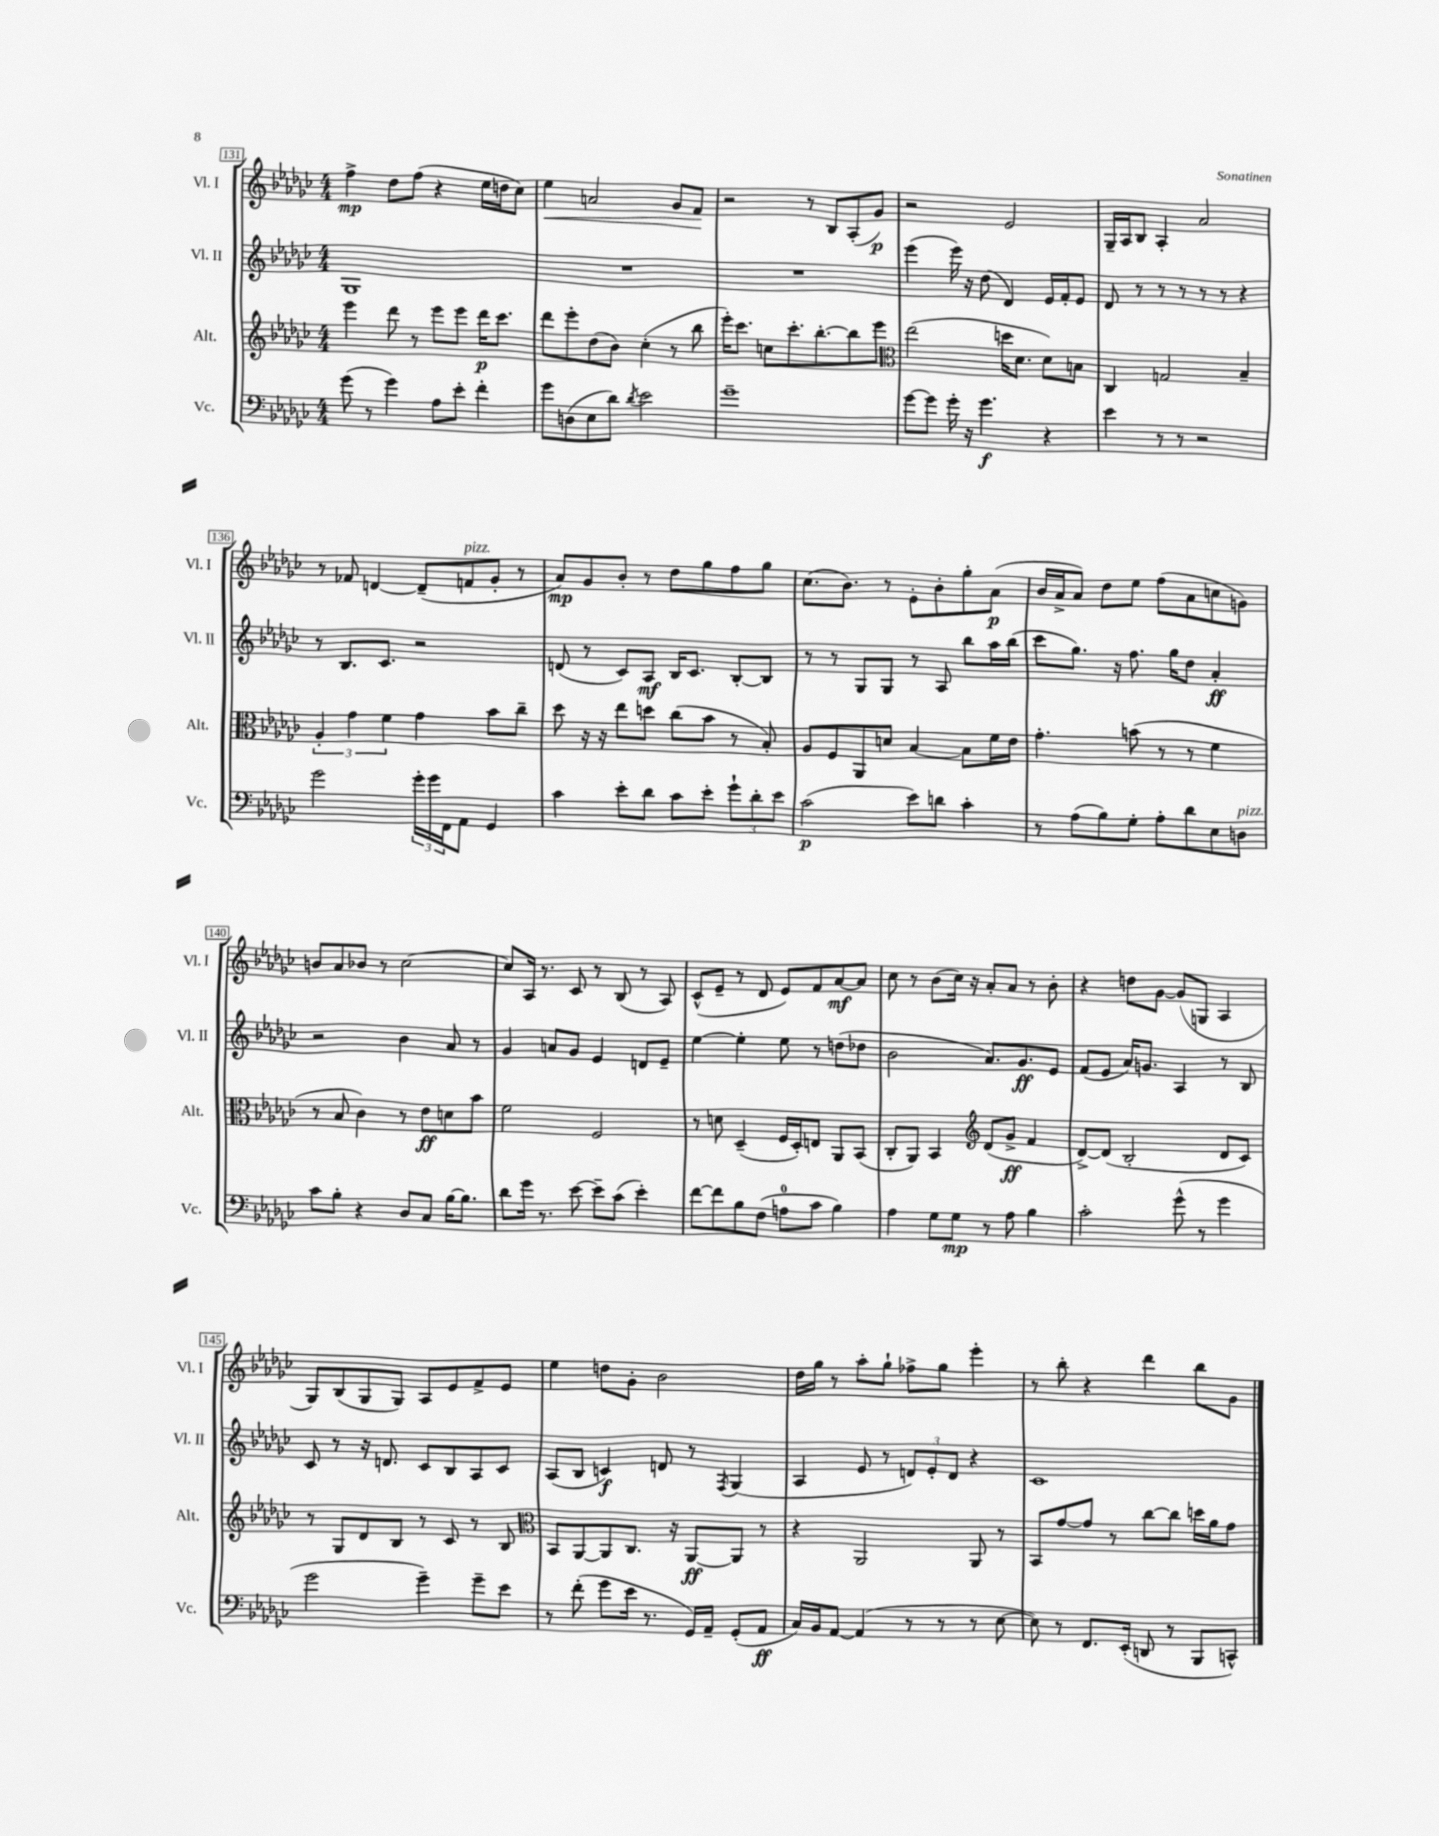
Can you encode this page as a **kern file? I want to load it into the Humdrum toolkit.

**kern	**kern	**kern	**kern
*staff4	*staff3	*staff2	*staff1
*clefF4	*clefG2	*clefG2	*clefG2
*k[b-e-a-d-g-c-]	*k[b-e-a-d-g-c-]	*k[b-e-a-d-g-c-]	*k[b-e-a-d-g-c-]
*M4/4	*M4/4	*M4/4	*M4/4
(8g-\	4eee-\	1G-	4ff^\
8r	.	.	.
4g-\)	8ddd-\	.	8dd-\L
.	8r	.	(8ff\J
8A-\L	8eee-\L	.	4r
8e-'\J	8eee-\J	.	.
4f'\	16ddd-\LK	.	16ee-\LL
.	8.ccc-\J	.	16dd\J
.	.	.	8cc-\J)
=	=	=	=
8g-\L	8ddd-\L	1r	4ee-\
(8D\	8eee-'\	.	.
8E-\	(8dd-\	.	2a/
8d-\J)	8b-\J)	.	.
8qd-/	.	.	.
2e-\	(4cc-'\	.	.
.	8r	.	8g-/L
.	8bb-\	.	8f/J
=	=	=	=
1g-~	16eee-'\LK)	1r	2r
.	8.ccc-\J	.	.
.	8cc\L	.	.
.	8.ccc-'\	.	.
.	.	.	8r
.	[8.bb-'\	.	.
.	.	.	8B-/L
.	8bb-\]	.	(8A-'/
.	8eee-\J	.	8g-/J)
=	=	=	=
*	*clefC3	*	*
[8g-\L	(2ee-\	(4eee-\	2r
8g-\]J	.	.	.
16g-'\	.	16eee-\)	.
16r	.	16r	.
4.g-\	.	(8dd-\	.
.	16dd\LK	4d-/)	2e-/
.	8.d-\J	.	.
4r	8d-\L)	16e-/LL	.
.	.	16f'/J	.
.	8B\J	8e-/J	.
=	=	=	=
4e-\	4C-/	8d-/	16G-~/LL
.	.	.	16A-/J
.	.	8r	8B-/J
8r	2G/	8r	4A-'/
8r	.	8r	.
2r	.	8r	2a-/
.	.	8r	.
.	4B-~/	4r	.
=	=	=	=
2g-\	6A-'/	8r	8r
.	.	8.B-/L	8f-/
.	6g-\	.	.
.	.	.	[4d/
.	.	8.c-/J	.
.	6f\	.	.
24g-'\LL	4g-\	2r	(8d~/]L
24g-\	.	.	.
24FF\J	.	.	.
8AA-\J	.	.	8f/
4GG-/	8b-\L	.	8g-'/J
.	8cc-~\J	.	8r
=	=	=	=
4c-\	8dd-\	(8d/	8a-/L)
.	16r	8r	8g-/
.	16r	.	.
8e-'\L	8ee-\L	8c-/L)	8b-'/J
8d-\J	8dd\J	8A-/J	8r
8c-\L	(8cc-\L	16B-/LK	8dd-\L
.	.	8.c-/J	.
8e-'\J	8b-\J	.	8gg-\
12g-`\L	8r	[8B-'/L	8ff\
12d-'\	.	.	.
.	8B-'/)	8B-/]J	8gg-\J
12e-\J	.	.	.
=	=	=	=
(2c-\	8A-/L	8r	(8.cc-\L
.	8F/	8r	.
.	.	.	8.b-\J)
.	8AA-/	8G-/L	.
.	8d/J	8G-/J	8r
8e-\L)	[4B-/	8r	8e-'\L
8d\J	.	8A-/	8b-'\
4c-'\	8B-\]L	8bb-\L	8gg-'\
.	16f\L	16aa-\L	(8a-\J
.	16e-\JJ	(16bb-\JJ	.
=	=	=	=
8r	4.g-'\	8ccc-\L	16b-/LL
.	.	.	16a-^/J
(8A-\L	.	8.gg-\J)	8a-/J)
8B-\)	.	.	8dd-\L
.	.	16r	.
8G-'\J	(8b\	8.ff\	8ee-\J
8A-'\L	8r	.	(8ff\L
.	.	16gg-\LK	.
8d-\	8r	8dd-\J	8a-\
8E-\	4f\	4a-'/	8cc\
8D\J	.	.	8g\J)
=	=	=	=
8c-\L	8r	2r	8b/L
8B-'\J	8B-/	.	8a-/
4r	4c-\)	.	8b-/J
.	.	.	8r
8D-/L	8r	4b-\	[2cc-\
8C-/J	8e-\L	.	.
[16B-\LK	8d\	8a-/	.
8.B-\]J	.	.	.
.	8b-\J	8r	.
=	=	=	=
8d-\L	2f\	4g-/	8cc-/]L
16g-\Jk	.	.	16A-/Jk
8.r	.	.	8.r
.	.	8a/L	.
[8e-\	.	8g-/J	8c-/
8e-~\]L	2F/	4e-/	8r
(8c-\J	.	.	(8B-/
4e-'\)	.	8d/L	8r
.	.	8e-~/J	8A-/)
=	=	=	=
[8f\L	8r	[4ee-\	(8c-^^/L
8f\]	8d\	.	8e-~/J
8B-\	(4D-~/	4ee-'\]	8r
(8F\J	.	.	8d-/
8A\L	16F/LL	8ee-\	8e-/L)
.	16D-'/J)	.	.
8c-\J	8E/J	8r	8f/
4B-\)	8AA-/L	(8dd\L	[8a-/
.	(8BB-/J	8dd-\J	8a-/]J
=	=	=	=
4A-\	8C-'/L	2b-\	8cc-\
.	8AA-/J)	.	8r
8G-\L	4BB-/	.	(8b-\L
8G-\J	.	.	16cc-\Jk)
.	.	.	16r
*	*clefG2	*	*
8r	(8d-/L	8.a-/L)	8a-'/L
8A-\	8g-^/J	.	8a-/J
.	.	8.g-/	.
4B-\	4f/	.	8r
.	.	8e-/J	8b-'\
=	=	=	=
2c-'\	[8d-^/L)	(8f/L	4r
.	(8d-/]J	8e-/J	.
.	2B-'/	16a-/LK)	8dd\L
.	.	8.g/J	.
.	.	.	[8g-\J
(8g-^^\	.	4A-/	(8g-/]L
8r	.	.	8G/J
4g-\	8d-/L	8r	4A-/
.	8c-/J)	8B-/	.
=	=	=	=
2g-\	8r	8c-/	8G-/L)
.	8G-/L	8r	(8B-/
.	8d-/	16r	8G-/
.	.	8.d/	.
.	8B-/J	.	8G-/J)
4g-~\)	8r	8c-/L	8A-/L
.	8c-/	8B-/	8e-/
8g-~\L	8r	8A-/	8f^/
8e-\J	8B-/	8c-/J	8e-/J
=	=	=	=
*	*clefC3	*	*
8r	8BB-/L	(8A-/L	4ee-\
(8f'\	[8AA-/	8B-/J	.
8g-\L	8AA-/]	4c/)	8dd\L
16e-\Jk	8.C-/J	.	8g-'\J
8.r	.	.	.
.	.	8d/	2b-\
.	16r	.	.
16GG-/LL)	[8AA-/L	8r	.
16AA-~/JJ	.	.	.
.	.	8qF/	.
(8GG-'/L	8AA-/]J	(4G-/	.
8AA-/J	8r	.	.
=	=	=	=
16C-/LL)	4r	4A-/	16dd-\LL
16BB-/J	.	.	16gg-\JJ
[8AA-/J	.	.	8r
(4AA-/]	2AA-/	8e-/	8aa-'\L
.	.	8r	8gg-`\J
8r	.	12d/L)	8ff-^\L
.	.	12e-'/	.
8r	.	.	8gg-\J
.	.	12d/J	.
8r	8AA-/	4r	4eee-'\
[8E-\	8r	.	.
=	=	=	=
8E-\])	8BB-/L	1c-	8r
8r	[8g-/	.	8bb-'\
8.FF/L	8g-/]J	.	4r
.	8r	.	.
(16EE-'/Jk	.	.	.
8DD/	[8cc-\L	.	4ddd-\
8r	8cc-\]J	.	.
8BBB-/L	16dd\LL	.	8bb-\L
.	16a-\J	.	.
8CC^^/J)	8g-\J	.	8g-\J
==	==	==	==
*-	*-	*-	*-
